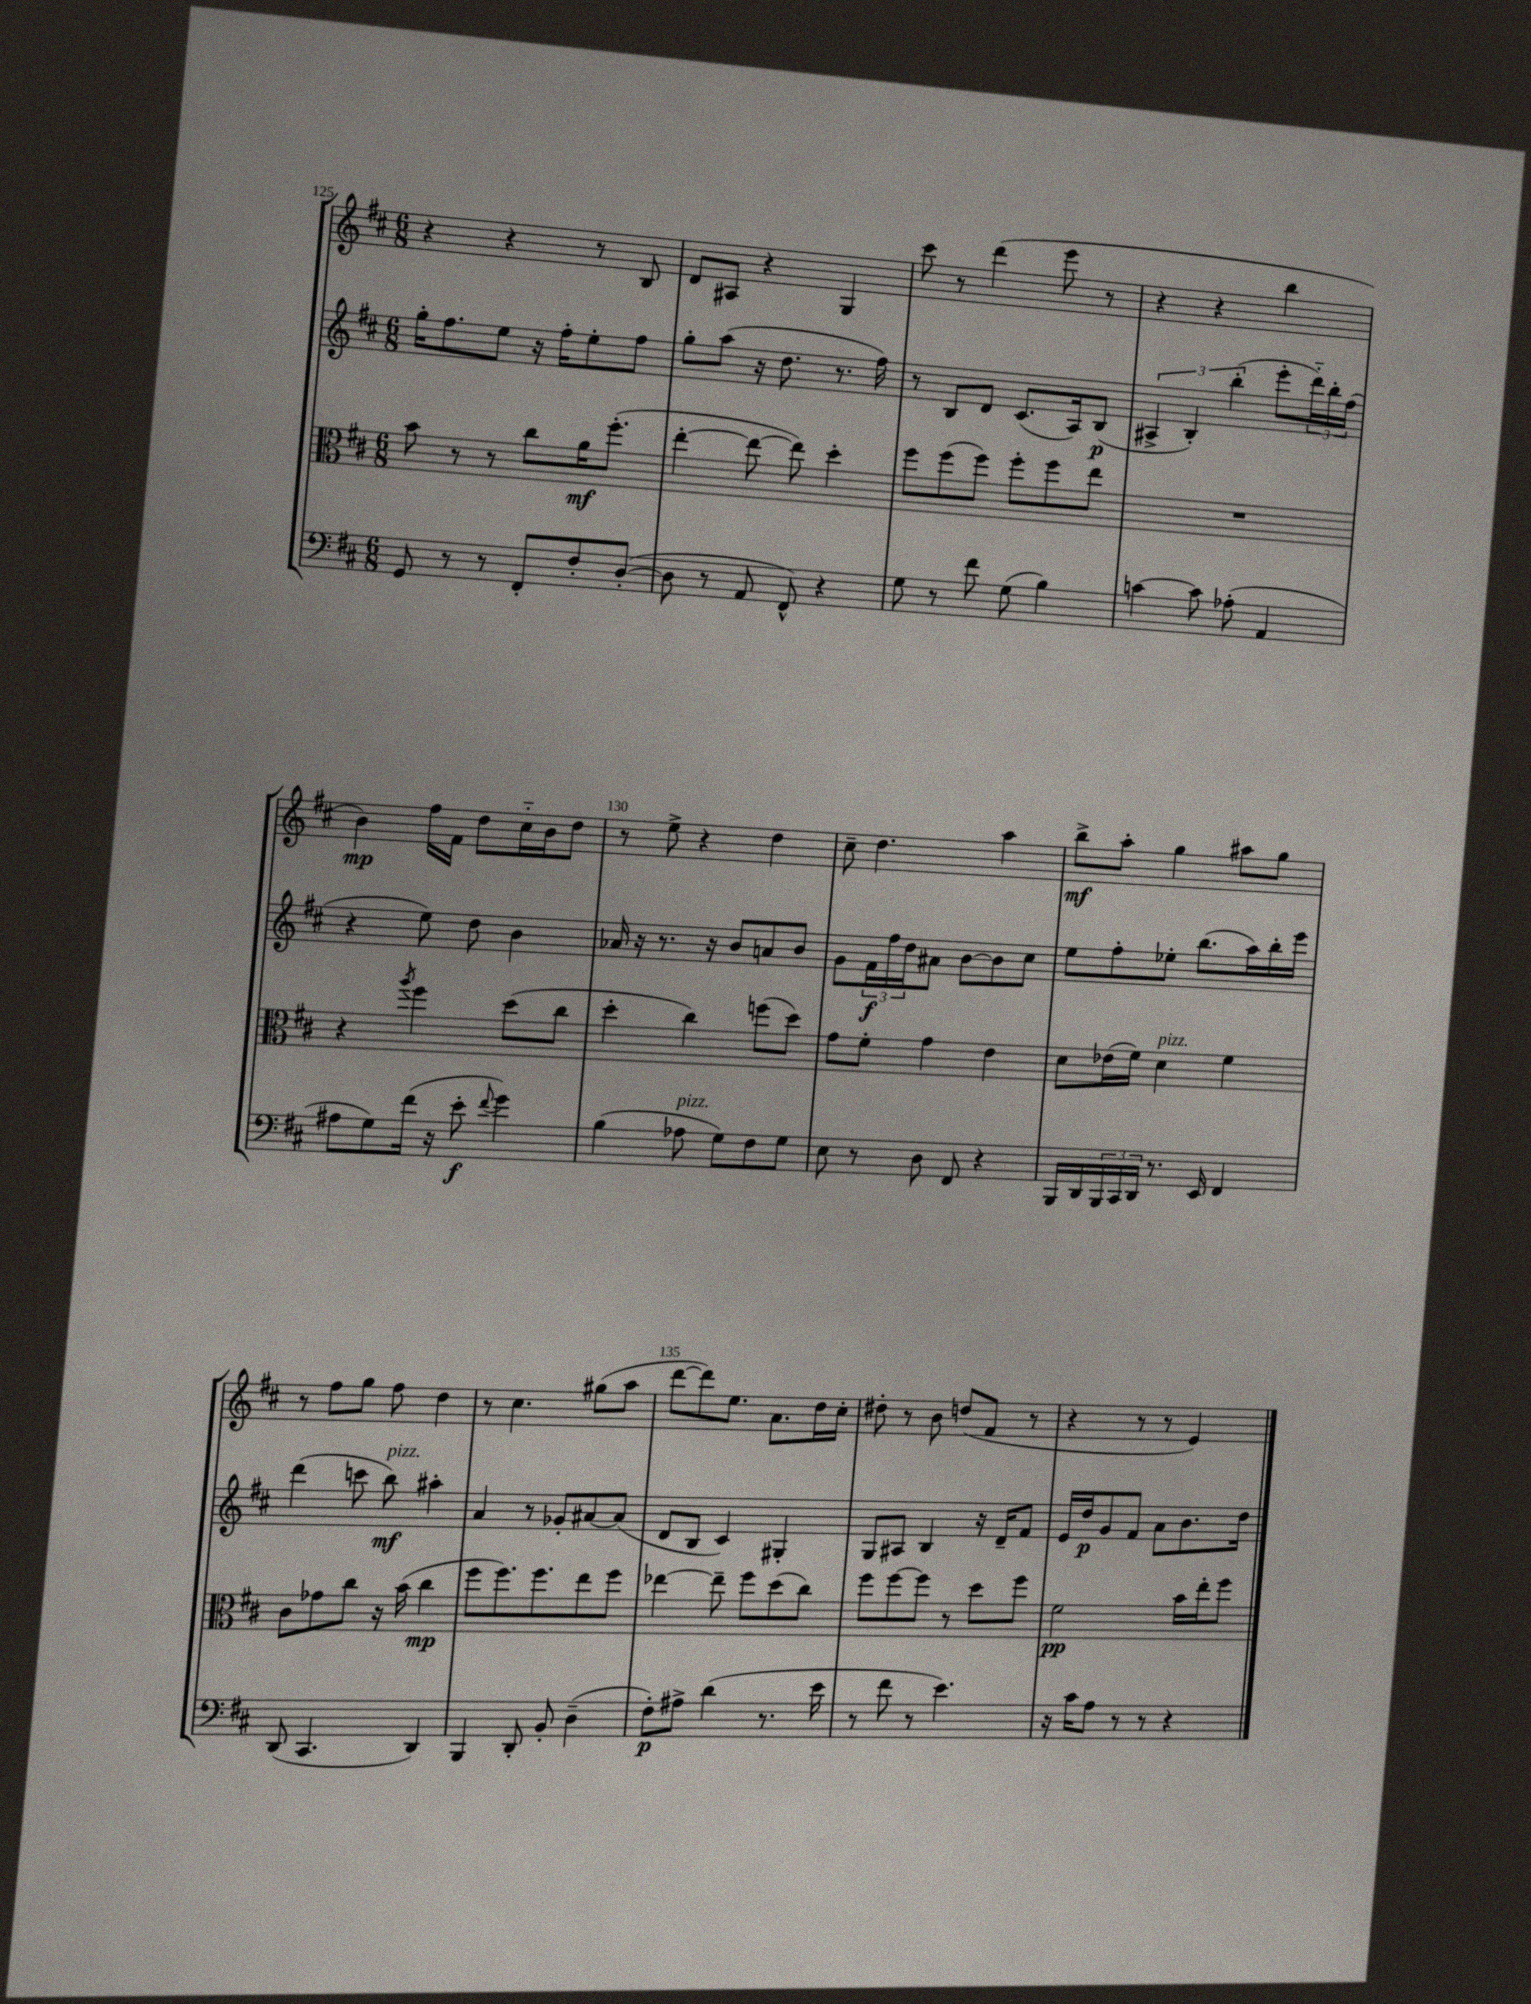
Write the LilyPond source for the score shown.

<<
\new StaffGroup <<
\new Staff = "s0" {
    \clef treble \key d \major \numericTimeSignature \time 6/8
    r4 r4 r8 b8 |
    d'8 ais8 r4 g4 |
    cis'''8 r8 d'''4( e'''8 r8 |
    r4 r4 b''4 |
    b'4\mp) fis''16 fis'16 d''8 cis''16-_ b'16 d''8 |
    r8 e''8-> r4 d''4 |
    cis''8-- d''4. a''4 |
    b''8->\mf a''8-. g''4 ais''8 g''8 |
    r8 fis''8 g''8 fis''8 d''4 |
    r8 cis''4. gis''8( a''8 |
    d'''8~ d'''8) e''8. a'8. d''16 cis''16-. |
    dis''8-. r8 b'8 d''8( fis'8 r8 |
    r4 r8 r8 e'4) \bar "|." |
}
\new Staff = "s1" {
    \clef treble \key d \major \numericTimeSignature \time 6/8
    g''16-. fis''8. e''8 r16 fis''16-. e''8-. fis''8 |
    g''8-. a''8( r16 d''8. r8. fis''16) |
    r8 b8 d'8 cis'8.( a16) b8\p( |
    \tuplet 3/2 { ais4-> b4-.) b''4-.( } e'''8-. \tuplet 3/2 { d'''16-_) b''16-. fis''16( } |
    r4 e''8) d''8 b'4 |
    aes'16 r16 r8. r16 b'8 a'8 b'8 |
    g'8 \tuplet 3/2 { fis'16\f fis''16 d''16 } ais'8 b'8~ b'8 cis''8 |
    e''8 fis''8-. ees''8-. b''8.( a''16) b''16-. e'''16 |
    d'''4( c'''8 b''8\mf^\markup { \italic "pizz." }) ais''4-. |
    a'4 r8 ges'8-. ais'8~ ais'8( |
    d'8 b8 cis'4) gis4-. |
    g8 ais8 b4 r16 d'16-- fis'8 |
    e'16 d''16\p g'8 fis'8 a'8 b'8. d''16 \bar "|." |
}
\new Staff = "s2" {
    \clef alto \key d \major \numericTimeSignature \time 6/8
    b'8 r8 r8 cis''8 a'16\mf fis''8.-.( |
    e''4~-. e''8~ e''8) d''4-. |
    fis''8 fis''8( fis''8) fis''8-. fis''8 e''8 |
    R2. |
    r4 \acciaccatura { a''8 } fis''4 d''8( cis''8 |
    d''4-. cis''4) f''8( d''8) |
    g'8 fis'8-. g'4 e'4 |
    d'8 ees'16( fis'16) d'4^\markup { \italic "pizz." } fis'4 |
    cis'8 ges'8 cis''8 r16 b'16( cis''4\mp |
    fis''8 fis''8.) fis''8. e''8 fis''8 |
    ees''4~ ees''8-- fis''8 d''8( cis''8) |
    fis''8 fis''8~ fis''8 r8 d''8 fis''8 |
    fis'2\pp b'16 e''16-. fis''8 \bar "|." |
}
\new Staff = "s3" {
    \clef bass \key d \major \numericTimeSignature \time 6/8
    g,8 r8 r8 fis,8-. fis8-. d8~-.( |
    d8 r8 a,8 fis,8-^) r4 |
    g8 r8 fis'8 g8( b4) |
    c'4~ c'8 aes8-.( a,4 |
    ais8 g8) fis'16( r16 e'8-.\f \appoggiatura { fis'8 } g'4) |
    b4( aes8^\markup { \italic "pizz." } g8) fis8 g8 |
    e8 r8 d8 fis,8 r4 |
    b,,16 d,16 \tuplet 3/2 { b,,16 cis,16 d,16 } r8. e,16 fis,4 |
    d,8( cis,4. d,4) |
    b,,4 d,8-. b,8-. d4--( |
    fis8-.\p) ais8-> d'4( r8. e'16 |
    r8 fis'8 r8 e'4.) |
    r16 cis'16 a8 r8 r8 r4 \bar "|." |
}
>>
>>
\layout { \context { \Score currentBarNumber = #125 \override BarNumber.break-visibility = ##(#f #t #t) barNumberVisibility = #(every-nth-bar-number-visible 5) } }
